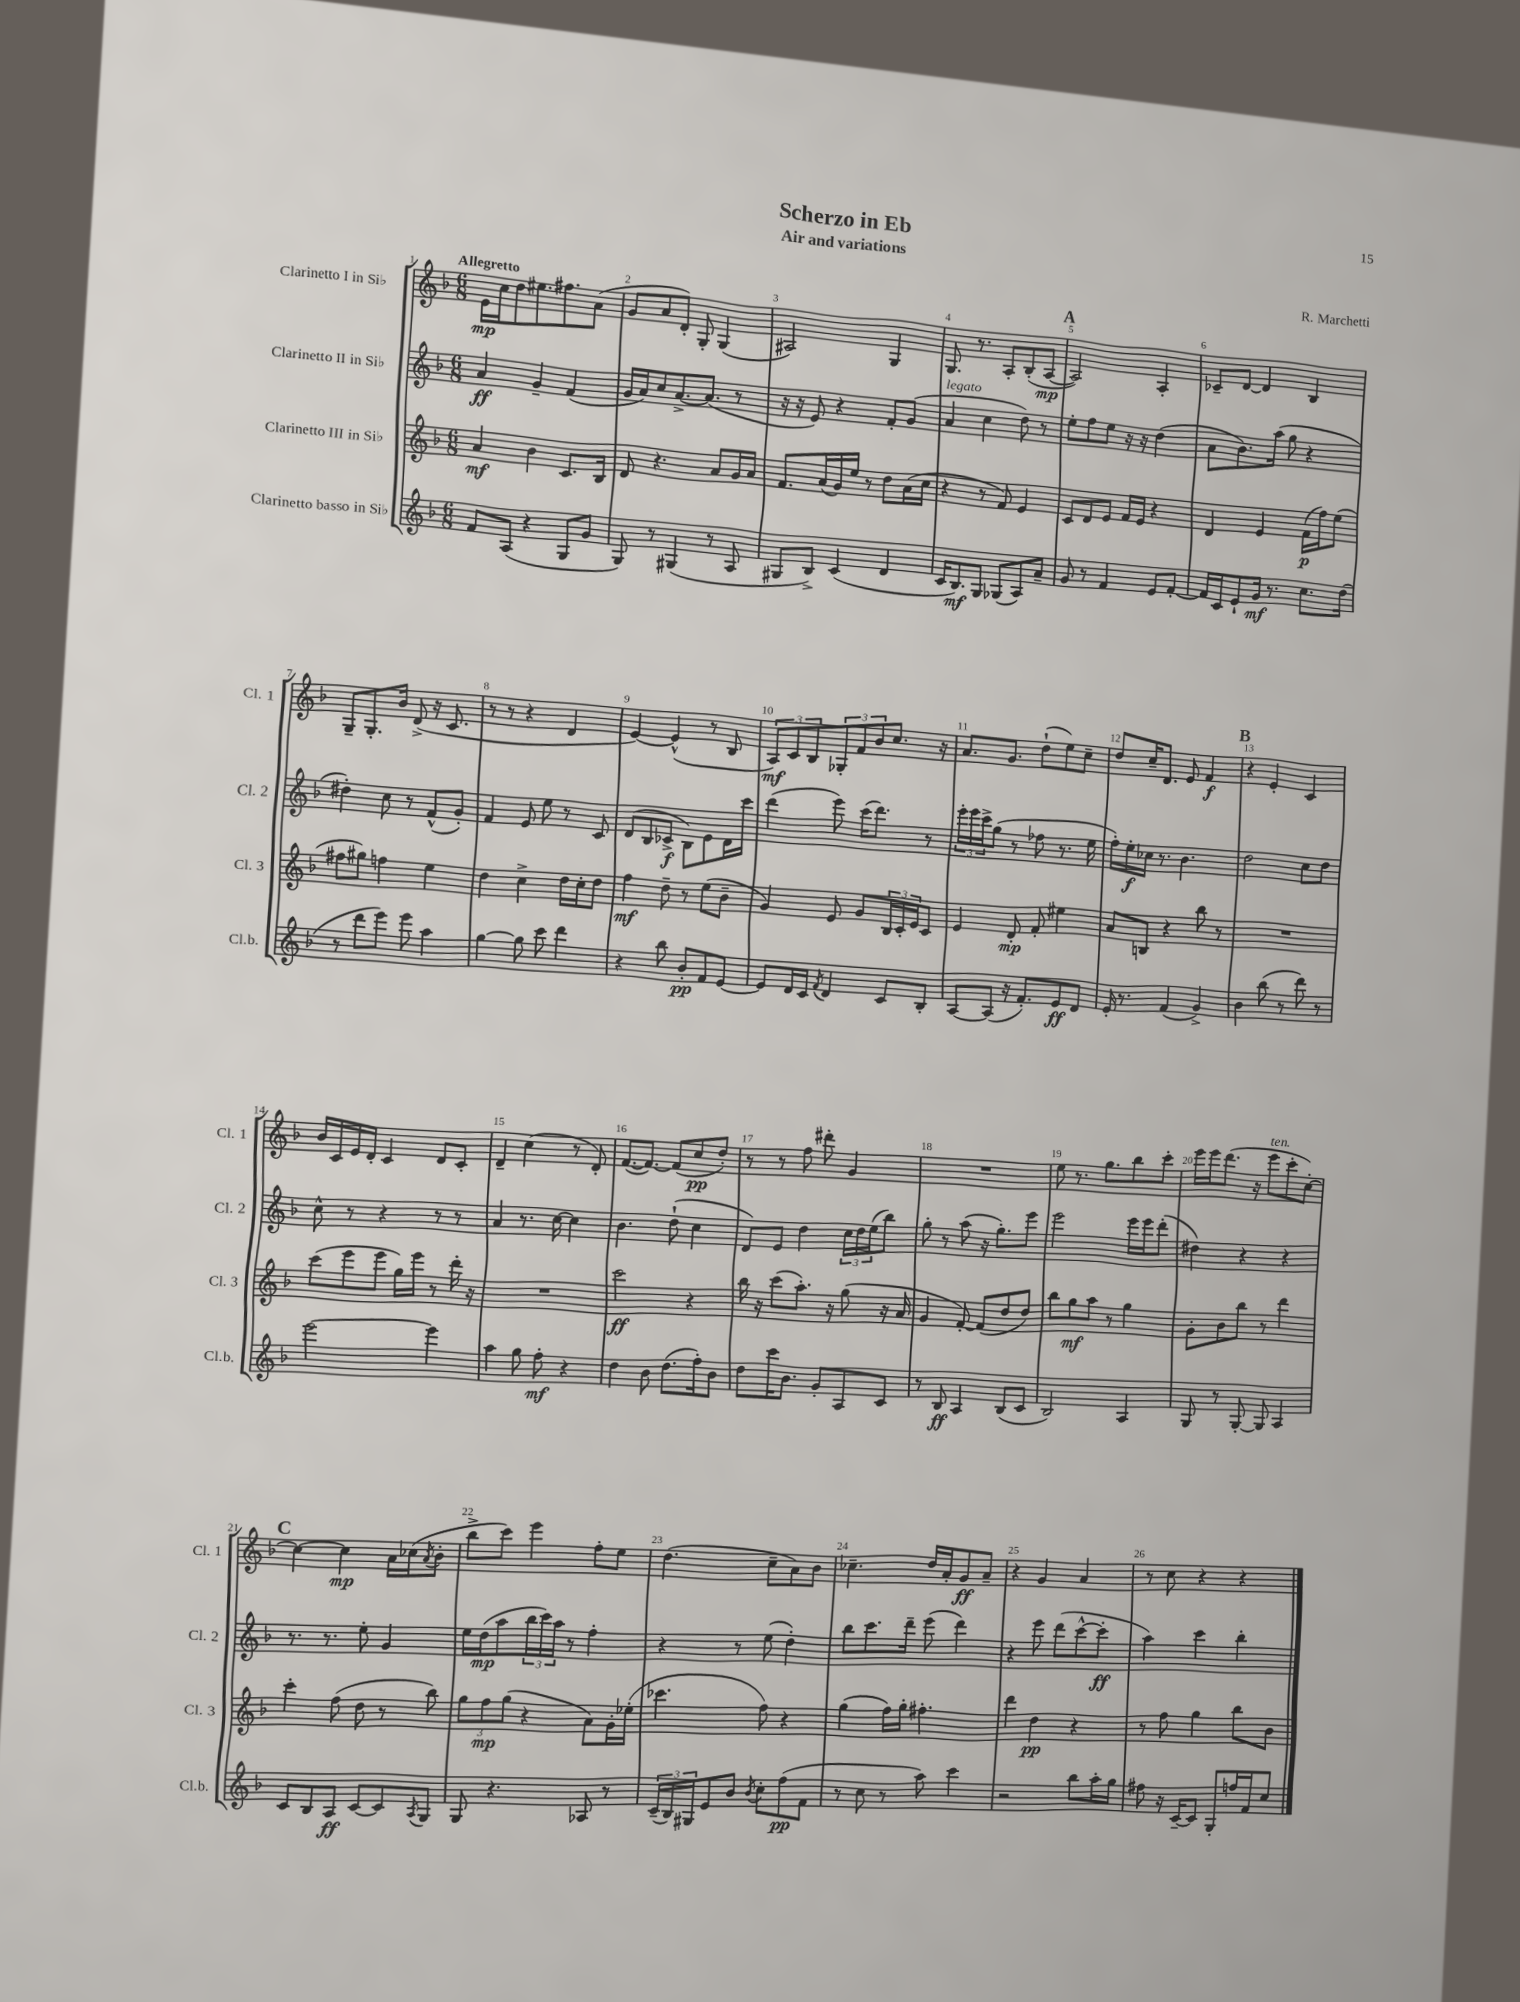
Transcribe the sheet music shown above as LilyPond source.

\header { title = "Scherzo in Eb" composer = "R. Marchetti" subtitle = "Air and variations" }
<<
\new StaffGroup <<
\new Staff = "s0" \with { instrumentName = "Clarinetto I in Sib" shortInstrumentName = "Cl. 1" } {
    \clef treble \key f \major \numericTimeSignature \time 6/8 \tempo "Allegretto"
    e'16\mp c''16 d''8 eis''8. fis''8. a'8( |
    g'8 a'8 d'8-.) g8-. g4( |
    ais2) g4 |
    g8. r8. a8-. bes8-.( a8~\mp |
    \mark \markup { \bold "A" } a2) a4-. |
    ces'8-- d'8~ d'4 bes4 |
    g8-- g8.-. bes'16 d'8->( r16 c'8. |
    r8 r8 r4 d'4 |
    e'4~) e'4-^( r8 bes8 |
    \tuplet 3/2 { a8\mf) c'8 bes8 } \tuplet 3/2 { ges8-. f'8 bes'8 } c''8. r16 |
    a'8. g'8. d''8-!( e''8) c''8-- |
    d''8 c''16-- d'8. e'8 f'4\f |
    \mark \markup { \bold "B" } r4 e'4-. c'4 |
    bes'16 c'16 e'16 d'16-. c'4 d'8 c'8-. |
    d'4-- c''4( r8 d'8-.) |
    f'8.~( f'8.~) f'8( c''8\pp d''8-.) |
    r8 r8 f''8 dis'''8-. g'4 |
    R2. |
    e''8 r8. g''8. bes''8 c'''8-. |
    e'''16 e'''16 d'''8.( r16 e'''8^\markup { \italic "ten." } c'''8-. c''8~-.) |
    \mark \markup { \bold "C" } c''4~ c''4\mp a'16 ces''16( \acciaccatura { a'8 } bes'8-. |
    bes''8-> c'''8) e'''4 f''8-. e''8 |
    d''4.( c''8-- a'8) bes'8 |
    ces''4.-- d''16 a'16-. g'8\ff a'8-- |
    r4 g'4 a'4 |
    r8 c''8 r4 r4 \bar "|." |
}
\new Staff = "s1" \with { instrumentName = "Clarinetto II in Sib" shortInstrumentName = "Cl. 2" } {
    \clef treble \key f \major \numericTimeSignature \time 6/8
    a'4\ff g'4-- f'4( |
    g'16 a'16) c''8 a'8.~-> a'8.( r8 |
    r16 r16 e'8) r4 f'8-. g'8( |
    a'4^\markup { \italic "legato" } c''4 d''8) r8 |
    \mark \markup { \bold "A" } e''8-. f''8 e''8 r16 r16 d''4( |
    a'8 bes'8.) a''16( g''8 r4 |
    dis''4-.) c''8 r8 f'8-^( g'8-.) |
    f'4 e'8 e''8 r8 c'8 |
    d'8( bes8 ces'8->\f bes8) e'8 d'16 c'''16 |
    d'''4( e'''8) c'''16( d'''8.) r8 |
    \tuplet 3/2 { e'''16-. e'''16 c'''16-> } g''8( r8 fes''8 r8. e''16 |
    f''16-.) e''16-.\f ces''16 r8. bes'4. |
    \mark \markup { \bold "B" } d''2 c''8 d''8 |
    c''8-^ r8 r4 r8 r8 |
    a'4 r8. c''16~ c''4 |
    bes'4. d''8-!( c''4 |
    d'8) e'8 d''4 \tuplet 3/2 { c''16 d''16 e''16( } bes''8) |
    g''8-. r8 a''8( r16 g''8.-.) e'''8 |
    e'''2 e'''16 e'''16 d'''8-.( |
    dis''4) r4 r4 |
    \mark \markup { \bold "C" } r8. r8. e''8-. g'4 |
    e''16 d''16\mp( a''8 \tuplet 3/2 { bes''16 c'''16) a''16 } r8 f''4-. |
    r4 r8 e''8( d''4-.) |
    bes''8 c'''8. d'''16-- e'''8( d'''4) |
    r4 e'''8 d'''8( c'''8~-^ c'''8-.\ff |
    a''4) c'''4 bes''4-. \bar "|." |
}
\new Staff = "s2" \with { instrumentName = "Clarinetto III in Sib" shortInstrumentName = "Cl. 3" } {
    \clef treble \key f \major \numericTimeSignature \time 6/8
    a'4\mf bes'4 c'8. bes16 |
    d'8 r4. a'8 g'16 a'16 |
    f'8. a'16( g'16) e''16 r8 d''8 a'16( c''16 |
    r4 r8 f'8) e'4 |
    \mark \markup { \bold "A" } c'8 d'8 e'8 f'16 e'16 r4 |
    d'4 e'4 f'16\p( f''16) e''8( |
    fis''8 gis''8) f''4 e''4 |
    d''4 c''4-> d''16 c''16-. d''8 |
    f''4\mf d''8-- r8 e''8( bes'8-- |
    g'4) e'8 g'8 \tuplet 3/2 { bes16 c'16-. e'16 } c'8 |
    e'4 d'8-.\mp f'8-. eis''4 |
    a'8 b8 r4 bes''8 r8 |
    \mark \markup { \bold "B" } R2. |
    c'''8( e'''8 e'''8 g''16) e'''16 r8 d'''16-. r16 |
    R2. |
    c'''2\ff r4 |
    bes''16 r16 c'''8( a''8.-.) r16 g''8( r16 a'16 |
    g'4 f'8~-.) f'8( d''8 d''8) |
    bes''8 g''8\mf a''8 r8 g''4 |
    g'8-. bes'8 bes''8 r8 d'''4 |
    \mark \markup { \bold "C" } c'''4-. f''8( d''8 r8 bes''8) |
    \tuplet 3/2 { g''8 f''8\mp g''8( } r4 a'8) g'16-. ees''16-.( |
    ces'''4. f''8) r4 |
    g''4( f''16) g''16-. fis''4.-. |
    d'''4 d''4\pp r4 |
    r8 f''8 g''4 bes''8 bes'8 \bar "|." |
}
\new Staff = "s3" \with { instrumentName = "Clarinetto basso in Sib" shortInstrumentName = "Cl.b." } {
    \clef treble \key f \major \numericTimeSignature \time 6/8
    f'8 a8( r4 g8 g'8 |
    g8) r8 gis4( r8 a8 |
    gis8 bes8->) c'4( d'4 |
    c'16 bes8.\mf) g8 ges8( a8) a'8-- |
    \mark \markup { \bold "A" } g'8 r8 f'4 e'8 f'8~-. |
    f'16 c'16 e'8-! g'16\mf r8. c''8. d''16( |
    r8 d'''8 e'''8) e'''8 a''4 |
    g''4~ g''8 c'''8 d'''4 |
    r4 bes''8 bes'8-.\pp f'8 e'8~ |
    e'8 d'16 c'16 \acciaccatura { f'8 } d'4 c'8 bes8-. |
    a8~ a8( r16 f'8.-.) e'8\ff d'8 |
    e'16-. r8. f'4( g'4->) |
    \mark \markup { \bold "B" } bes'4 bes''8( r8 d'''8) r8 |
    e'''2~ e'''4 |
    a''4 g''8 f''8-.\mf r4 |
    d''4 bes'8 d''8.( f''16-.) bes'8 |
    d''8 c'''16 bes'8. g'8-. a8 c'8 |
    r8 bes8\ff a4 bes8( c'8 |
    bes2) a4 |
    g8 r8 g8~-. g8 a4 |
    \mark \markup { \bold "C" } c'8 bes8 a8\ff c'8~ c'8 \acciaccatura { a8 } g8 |
    g8 r4. aes8 r8 |
    \tuplet 3/2 { c'16--( bes16) gis16 } e'8 bes'8 \acciaccatura { bes'8 } c''8-. f''8\pp( f'8 |
    r8 c''8 r8 a''8) c'''4 |
    r2 bes''8 a''16-. g''16 |
    fis''8 r16 c'16~-- c'8 g8-. f''16 f'16 c''8 \bar "|." |
}
>>
>>
\layout { \context { \Score \override BarNumber.break-visibility = ##(#f #t #t) barNumberVisibility = #all-bar-numbers-visible } }
